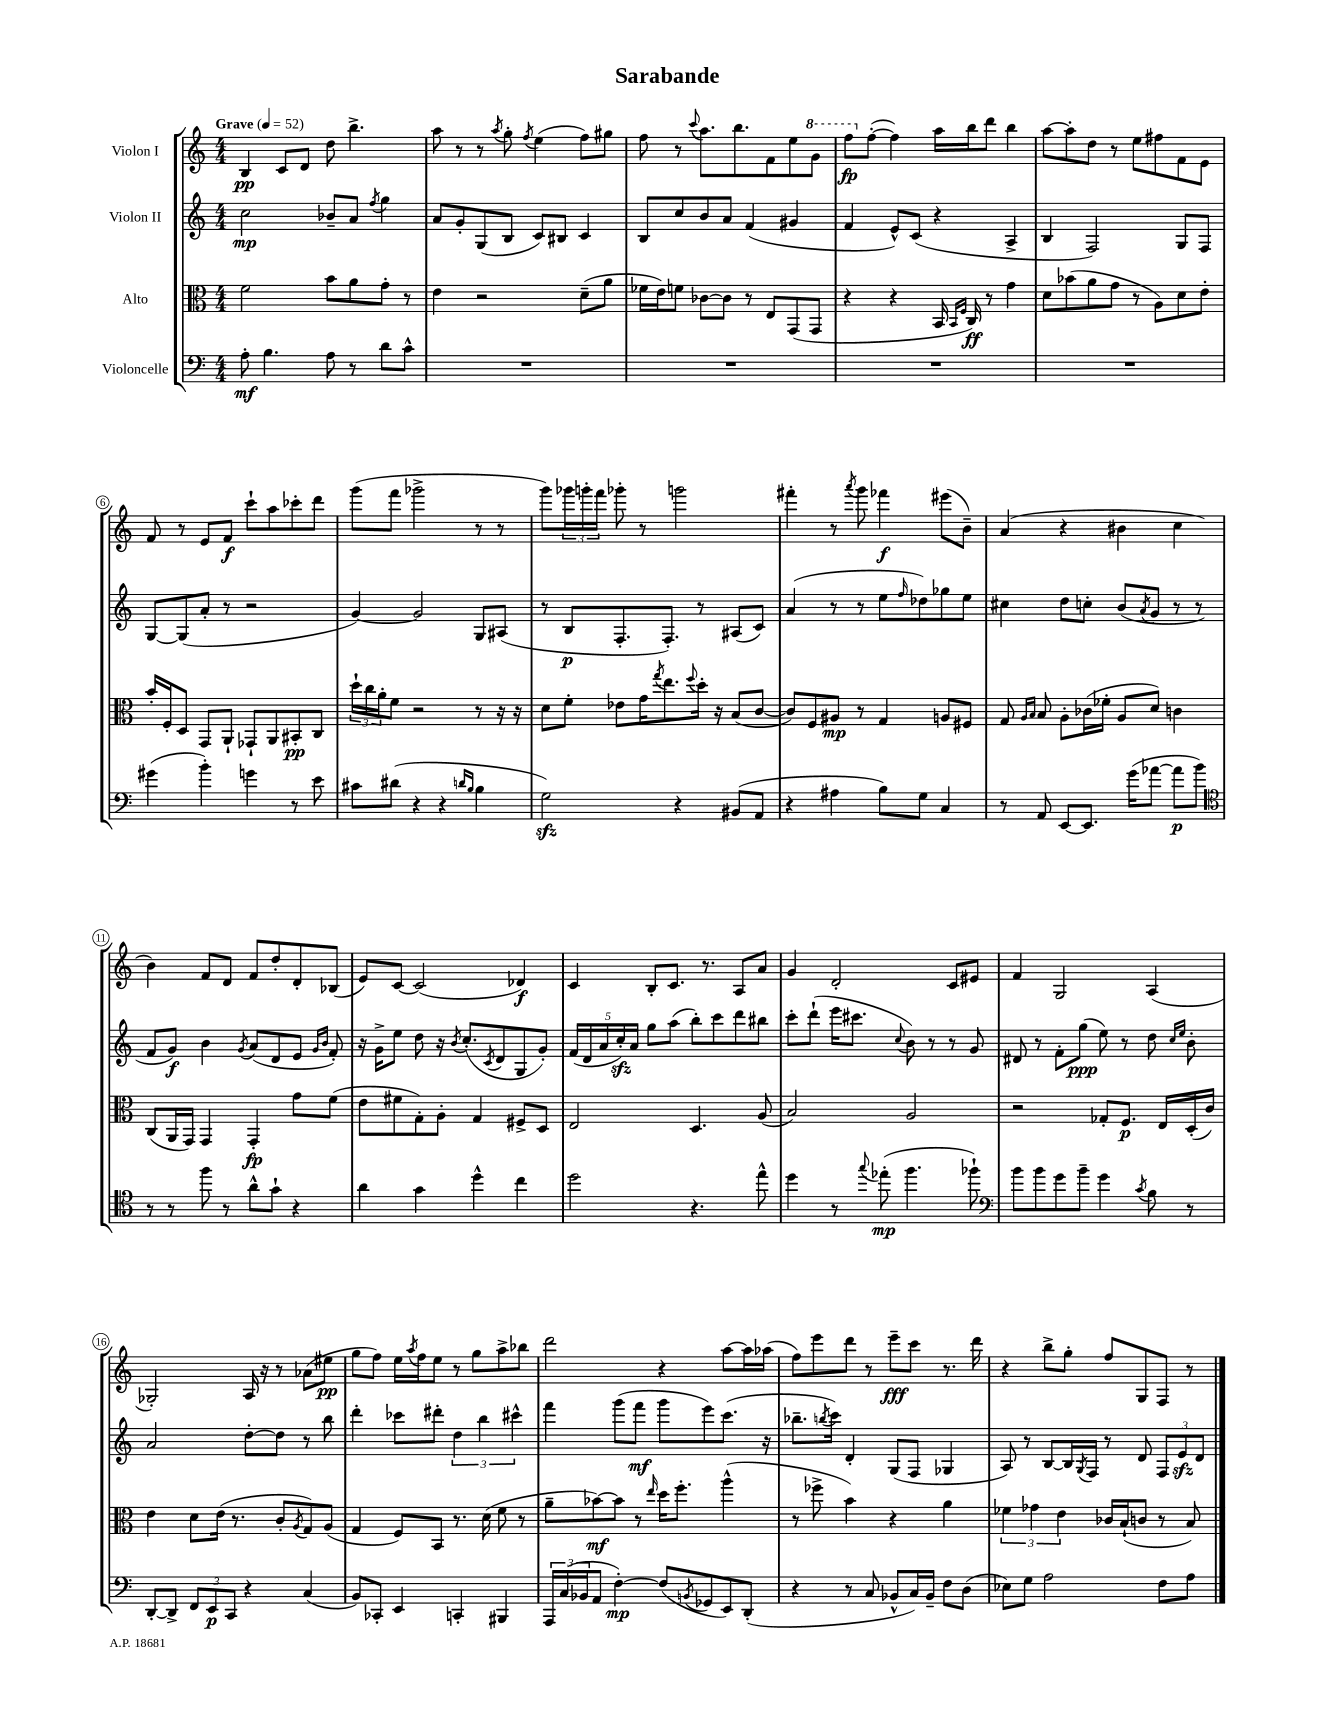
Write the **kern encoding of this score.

**kern	**kern	**kern	**kern
*staff4	*staff3	*staff2	*staff1
*clefF4	*clefC3	*clefG2	*clefG2
*k[]	*k[]	*k[]	*k[]
*M4/4	*M4/4	*M4/4	*M4/4
*MM52	*MM52	*MM52	*MM52
8A'	2f	2cc	4B
4.B	.	.	.
.	.	.	8c
.	.	.	8d
8A	8b	8b-~	8dd
8r	8a	8a	4.bb^
.	.	8qff	.
8d	8g'	4gg	.
8c^^	8r	.	.
=	=	=	=
1r	4e	8a	8aa
.	.	8g'	8r
.	2r	(8G	8r
.	.	.	8qaa
.	.	8B	8gg'
.	.	.	8qff
.	.	8c)	(4ee
.	.	8B#	.
.	(8d~	4c	8ff)
.	8a	.	8gg#
=	=	=	=
1r	16f-	8B	8ff
.	16e)	.	.
.	8f	8cc	8r
.	.	.	8qqccc
.	[8c-	8b	8.aa
.	8c-]	8a	.
.	.	.	8.bb
.	8r	(4f	.
.	8E	.	8f
.	(8GG	4g#	8ee
.	8GG	.	8gg
=	=	=	=
1r	4r	4f	8fff
.	.	.	([8ff'
.	4r	8e^^)	4ff])
.	.	(8c	.
.	16BB	4r	16aa
.	16qqBB	.	.
.	16qqF	.	.
.	16C)	.	16bb
.	8r	.	8ddd
.	4g	4A^	4bb
=	=	=	=
1r	8d	4B	[8aa
.	(8b-	.	8aa']
.	8a	2F)	8dd
.	8g	.	8r
.	8r	.	8ee
.	8A)	.	8ff#
.	8d	8G	8f
.	8e'	8F	8e
=	=	=	=
(4g#	16b'	[8G	8f
.	16F'	.	.
.	8D	(8G]	8r
4b')	8GG	8a'	8e
.	8AA`	8r	8f
4g	8GG-`	2r	8ccc`
.	8AA	.	8aa
8r	8BB#'	.	8ccc-'
8e	8C	.	8ddd
=	=	=	=
8c#	24dd`	[4g)	(8ggg
.	24cc	.	.
.	24a'	.	.
(8d#	8f	.	8fff
4r	2r	2g]	2ggg-^
4r	.	.	.
16qqd	.	.	.
16qqB	.	.	.
4B	8r	8G	8r
.	16r	(8A#	8r
.	16r	.	.
=	=	=	=
2G)	8d	8r	8ggg)
.	8f'	8B	24ggg-
.	.	.	24ggg'
.	.	.	24fff
.	8e-	8.F'	8ggg-'
.	16g	.	8r
.	8qgg	.	.
.	8.ee	8.F')	.
4r	.	.	2ggg
.	8qqff	.	.
.	16dd'	8r	.
.	16r	.	.
(8BB#	(8B	(8A#	.
8AA	[8c	8c)	.
=	=	=	=
4r	8c])	(4a	4fff#'
.	8F	.	.
4A#	8A#	8r	8r
.	.	.	8qaaa
.	8r	8r	8ggg
8B)	4G	8ee	4fff-
.	.	16qqff	.
8G	.	8dd-)	.
4C	8A	8gg-	(8eee#
.	8F#	8ee	8b~)
=	=	=	=
8r	8G	4cc#	(4a
.	16qqA	.	.
.	16qqB	.	.
8AA	8B	.	.
[8EE	8A'	8dd	4r
8.EE]	(16c-	8cc'	.
.	16f-'	.	.
.	8A	(8b	4b#
(16g	.	.	.
.	.	8qa	.
[8a-	8d)	8g	.
8a-]	4c	8r	4cc
8b)	.	8r	.
=	=	=	=
*clefC4	*	*	*
8r	(8C	8f	4b)
8r	16AA	8g)	.
.	16GG)	.	.
8ff	4GG	4b	8f
8r	.	.	8d
.	.	8qg	.
8a^^	4GG'	(8a	8f
8g`	.	8d	8dd'
4r	8g	8e	8d'
.	.	16qqg	.
.	.	16qqb	.
.	(8f	8f')	(8B-
=	=	=	=
4a	8e	16r	8e)
.	.	16g^	.
.	8f#	8ee	[8c
4g	8G')	8dd	(2c]
.	8A'	16r	.
.	.	8qb	.
.	.	(8.cc'	.
4dd^^	4G	.	.
.	.	8qc	.
.	.	8d	.
4cc	8F#^	8G	4d-)
.	8D	8g')	.
=	=	=	=
2dd	2E	(20f	4c
.	.	20d	.
.	.	20a	.
.	.	20cc')	.
.	.	20a	.
.	.	8gg	8B'
.	.	(8aa	8.c
4.r	4.D	8bb')	.
.	.	.	8.r
.	.	8ccc	.
.	.	8ddd	8A
8ee^^	(8A	8bb#	8a
=	=	=	=
4dd	2B)	8ccc'	4g
.	.	(8ddd`	.
8r	.	16eee	2d'
.	.	8.ccc#	.
8qqgg	.	.	.
(8ee-'	.	.	.
.	.	8qqcc	.
4.ff	2A	8b)	.
.	.	8r	.
.	.	8r	8c
8ff-`)	.	8g	8e#
=	=	=	=
*clefF4	*	*	*
8b	2r	8d#	4f
8b	.	8r	.
8g	.	8f'	2G
8b~	.	(8gg	.
4g	8G-'	8ee)	.
.	8.F	8r	.
8qc	.	.	.
8B	.	8dd	(4A
.	16E	.	.
.	.	16qqcc	.
.	.	16qqee	.
8r	(16D'	8b'	.
.	16c)	.	.
=	=	=	=
[8DD'	4e	2a	2G-')
8DD^]	.	.	.
12FF	8d	.	.
12EE	.	.	.
.	(16e	.	.
12CC	.	.	.
.	8.r	.	.
4r	.	[8dd'	16A
.	.	.	16r
.	8c'	8dd]	8r
.	8qA	.	.
(4C	8G)	8r	(8a-
.	(8A	8bb	8ee#
=	=	=	=
8BB)	4G	4ddd'	8gg
8CC-'	.	.	8ff)
4EE	8F)	8ccc-	16ee
.	.	.	8qaa
.	.	.	16ff
.	8BB	8ddd#'	8ee
4CC'	8.r	6dd	8r
.	.	.	8gg
.	.	6bb	.
.	(16d	.	.
4BBB#	8f	.	8aa^
.	.	6ccc#^^	.
.	8r	.	8bb-
=	=	=	=
24AAA	8a~	4fff	2ddd
(24C	.	.	.
24BB-	.	.	.
8AA	[8b-)	.	.
[4F')	8b-]	(8ggg	.
.	8r	8fff	.
.	16qqee	.	.
(8F]	16dd	8ggg	4r
.	8.ff'	.	.
8qBB	.	.	.
8GG-	.	8eee)	.
8EE)	(4aa^^	(8.ccc	[8aa
(8DD'	.	.	16aa]
.	.	16r	(16aa-
=	=	=	=
4r	8r	8.bb-~	8ff)
.	8ff-^	.	8eee
.	.	8qbb	.
.	.	16ccc)	.
8r	4b)	4d'	8ddd
8C	.	.	8r
8BB-^^	4r	(8G	8eee~
16C)	.	8F	8ccc
16BB-~	.	.	.
8F	4a	4G-	8.r
(8D	.	.	.
.	.	.	16ddd
=	=	=	=
8E-)	6f-	8A)	4r
8G	.	8r	.
.	6g-	.	.
2A	.	[8B	8bb^
.	6e	.	.
.	.	16B]	8gg'
.	.	8qG	.
.	.	16F	.
.	16c-	8r	8ff
.	(16B`	.	.
.	8c	8d	8G
8F	8r	12F	8F
.	.	12e	.
8A	8B)	.	8r
.	.	12d	.
==	==	==	==
*-	*-	*-	*-
